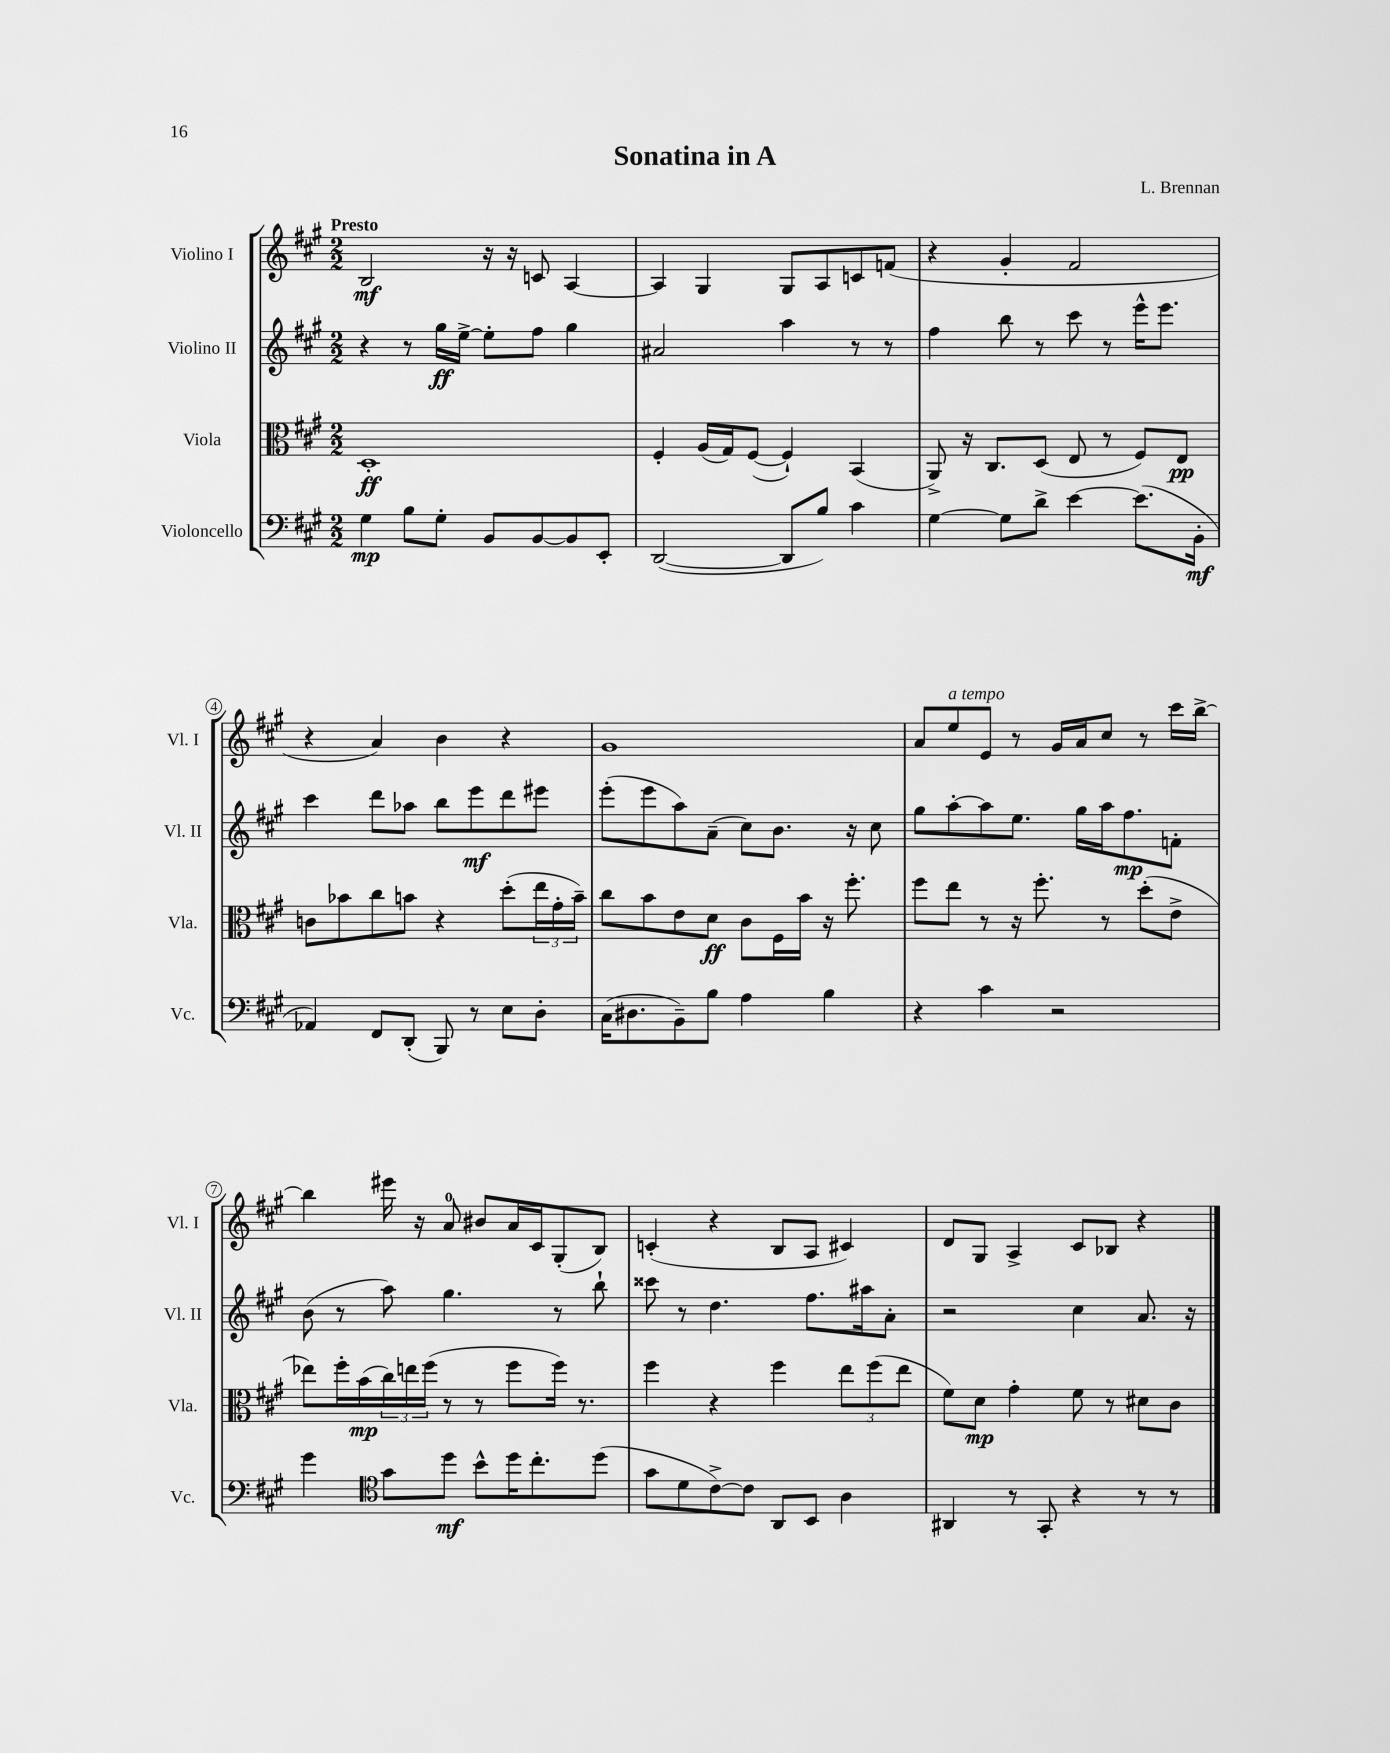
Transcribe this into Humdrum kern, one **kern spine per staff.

**kern	**kern	**kern	**kern
*staff4	*staff3	*staff2	*staff1
*clefF4	*clefC3	*clefG2	*clefG2
*k[f#c#g#]	*k[f#c#g#]	*k[f#c#g#]	*k[f#c#g#]
*M2/2	*M2/2	*M2/2	*M2/2
4G#\	1D'	4r	2B/
8B\L	.	8r	.
8G#'\J	.	16gg#\LL	.
.	.	[16ee^\JJ	.
8BB/L	.	8ee'\]L	16r
.	.	.	16r
[8BB/	.	8ff#\J	8c/
8BB/]	.	4gg#\	[4A/
8EE'/J	.	.	.
=	=	=	=
([2DD/	4F#'/	2a#/	4A/]
.	(16A/LL	.	4G#/
.	16G#/J)	.	.
.	([8F#/J	.	.
8DD/]L	4F#`/])	4aa\	8G#/L
8B/J)	.	.	8A/
4c#\	(4BB/	8r	8c/
.	.	8r	(8f/J
=	=	=	=
[4G#\	8AA^/)	4ff#\	4r
.	16r	.	.
.	8.C#/L	.	.
8G#\]L	.	8bb\	4g#'/
8d^\J	(8D/J	8r	.
[4e\	8E/	8ccc#\	2f#/
.	8r	8r	.
(8.e\]L	8F#/L)	16eee^^\LK	.
.	.	8.eee\J	.
.	8E/J	.	.
16BB'\Jk	.	.	.
=	=	=	=
4AA-/)	8c\L	4ccc#\	4r
.	8b-\	.	.
8FF#/L	8cc#\	8ddd\L	4a/)
(8DD'/J	8b\J	8aa-\J	.
8BBB/)	4r	8bb\L	4b\
8r	.	8eee\	.
8E\L	(8dd'\L	8ddd\	4r
8D'\J	24ee\L	8eee#\J	.
.	24g#'\	.	.
.	24b~\JJ)	.	.
=	=	=	=
(16C#\LK	8cc#\L	(8eee'\L	1g#
8.D#\	.	.	.
.	8b\	8eee\	.
8BB~\)	8e\	8aa\)	.
8B\J	8d\J	(8a~\J	.
4A\	8c#\L	8cc#\L)	.
.	16F#\L	8.b\J	.
.	16b\JJ	.	.
4B\	16r	.	.
.	8.ff#'\	16r	.
.	.	8cc#\	.
=	=	=	=
4r	8ff#\L	8gg#\L	8a/L
.	8ee\J	[8aa'\	8ee/
4c#\	8r	8aa\]	8e/J
.	16r	8.ee\J	8r
.	8.ff#'\	.	.
2r	.	.	16g#/LL
.	.	16gg#\LL	16a/J
.	8r	16aa\J	8cc#/J
.	.	8.ff#\	.
.	(8dd'\L	.	8r
.	8e^\J	8f'\J	16ccc#\LL
.	.	.	[16bb^\JJ
=	=	=	=
4g#\	8ee-\L)	(8b\	4bb\]
.	16ff#'\L	8r	.
.	(16b\	.	.
*clefC4	*	*	*
8g#\L	24cc#\)	8aa\)	16eee#\
.	24ee\	.	.
.	.	.	16r
.	(24ff#\JJ	.	.
8dd\J	8r	4.gg#\	8a/
8b^^\L	8r	.	8b#/L
16dd\K	8ff#\L	.	16a/L
8.cc#'\	.	.	16c#/J
.	16ff#\Jk)	8r	(8G#'/
.	8.r	.	.
(8dd\J	.	8bb`\	8B/J)
=	=	=	=
8g#\L	4ff#\	8ccc##\	(4c'/
8d\	.	8r	.
[8c#^\)	4r	4.dd\	4r
8c#\]J	.	.	.
8AA/L	4ff#\	.	8B/L
8BB/J	.	8.ff#\L	8A/J
4A\	12ee\L	.	4c#/)
.	.	16aa#\k	.
.	(12ff#\	.	.
.	.	8a'\J	.
.	12ee\J	.	.
=	=	=	=
4AA#/	8f#\L)	2r	8d/L
.	8d\J	.	8G#/J
8r	4g#'\	.	4A^/
8GG#'/	.	.	.
4r	8f#\	4cc#\	8c#/L
.	8r	.	8B-/J
8r	8d#\L	8.a/	4r
8r	8c#\J	.	.
.	.	16r	.
==	==	==	==
*-	*-	*-	*-
